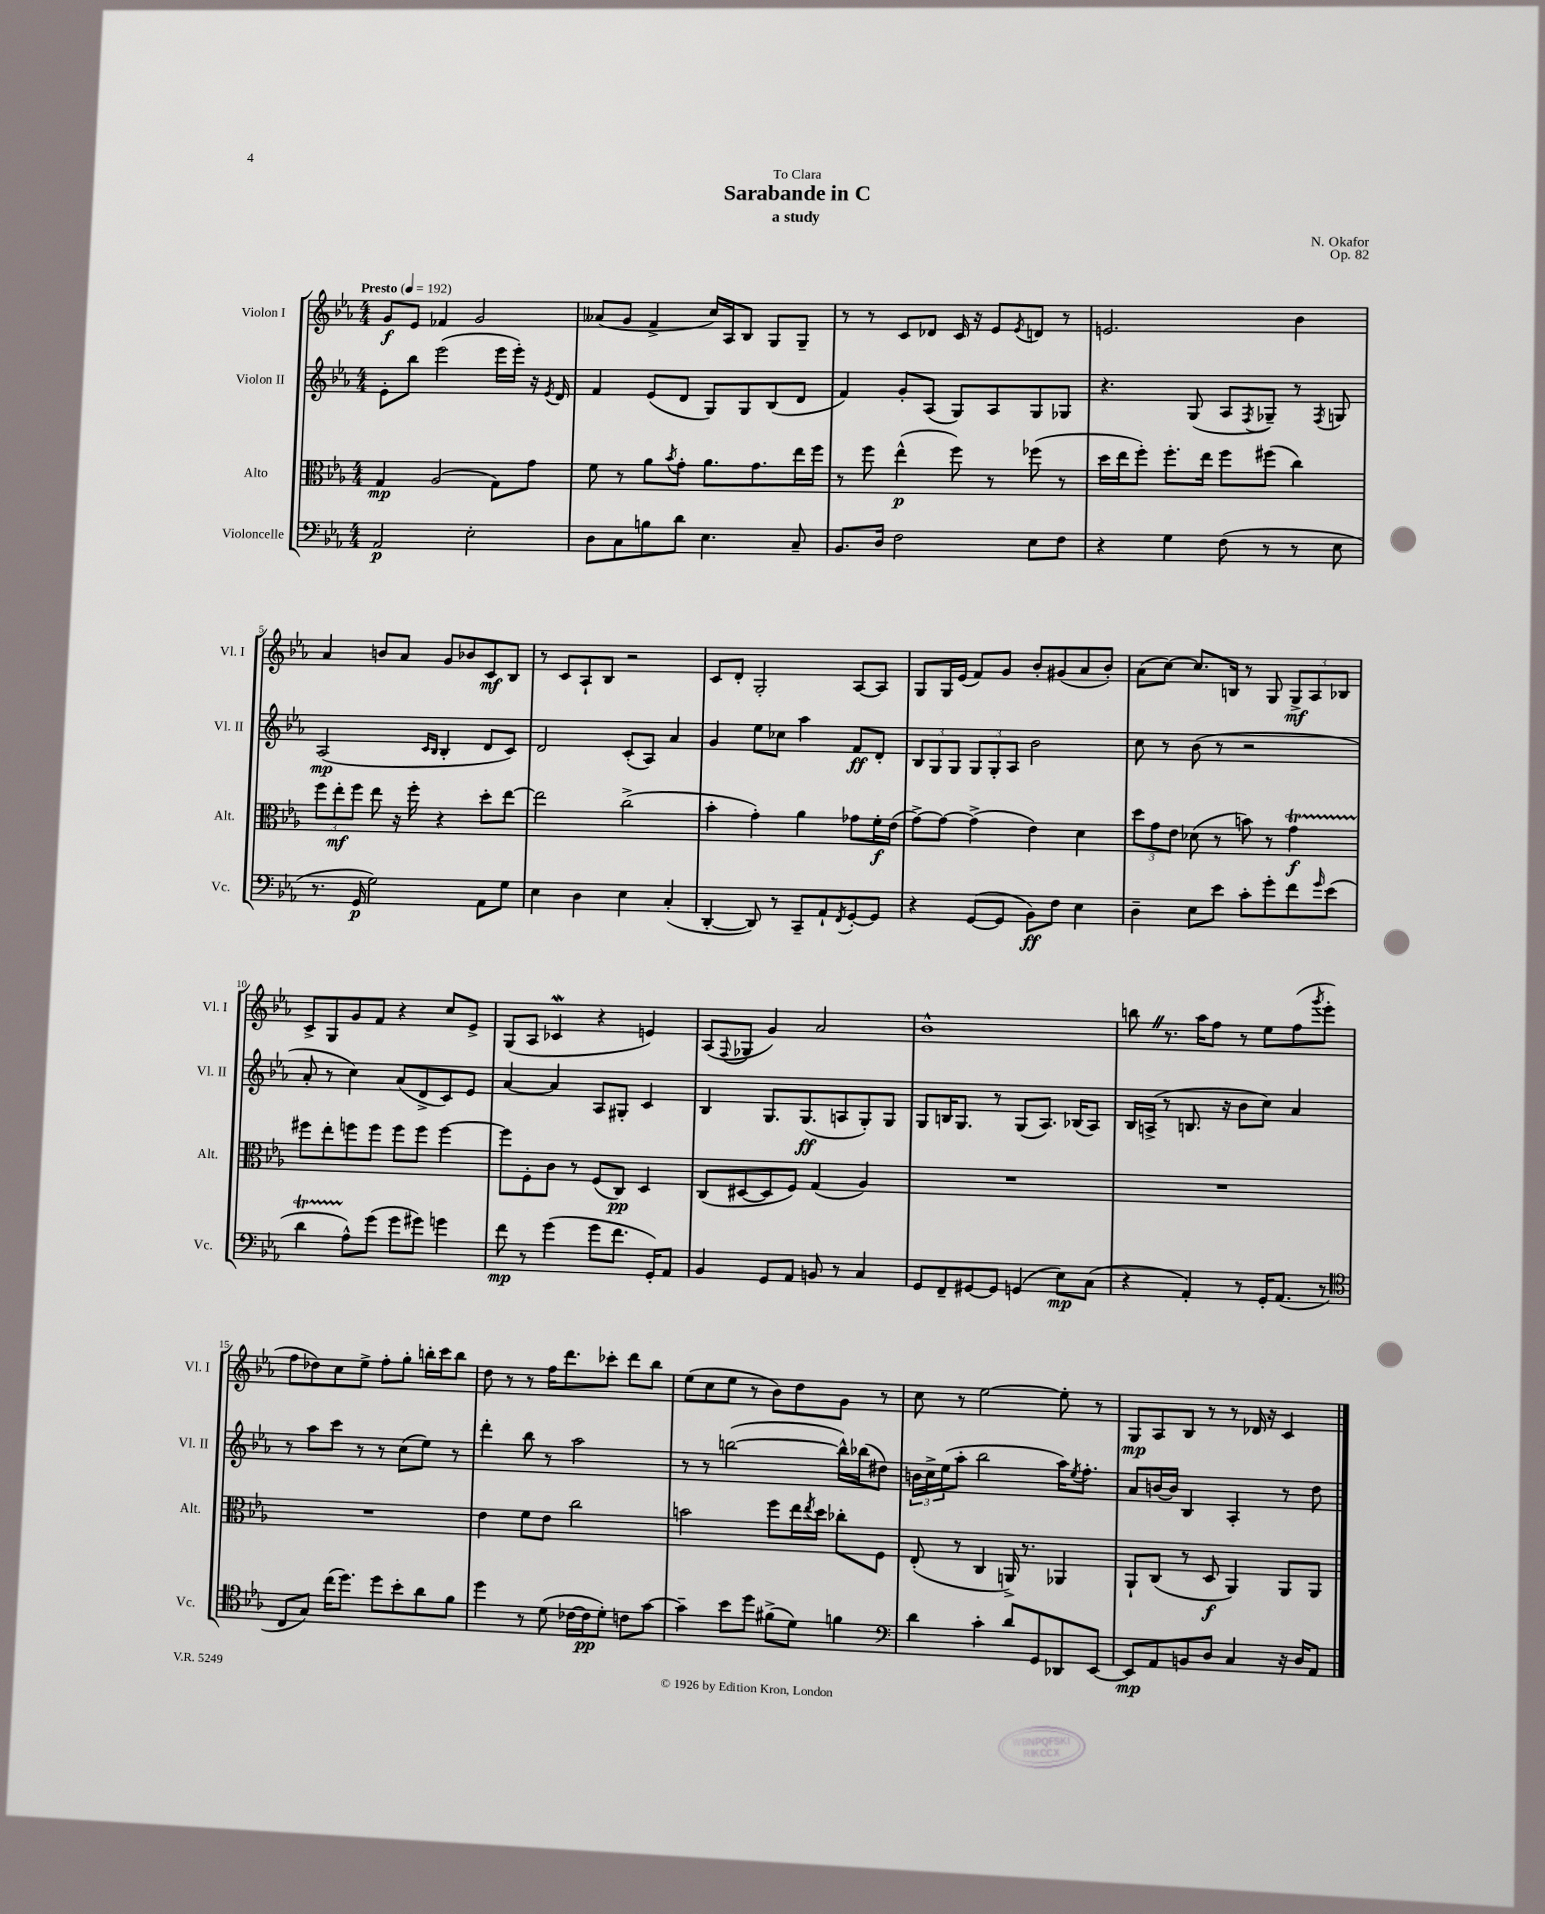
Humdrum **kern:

**kern	**dynam	**kern	**dynam	**kern	**dynam	**kern	**dynam
*part4	*part4	*part3	*part3	*part2	*part2	*part1	*part1
*staff4	*staff4	*staff3	*staff3	*staff2	*staff2	*staff1	*staff1
*I"Violoncelle	*	*I"Alto	*	*I"Violon II	*	*I"Violon I	*
*I'Vc.	*	*I'Alt.	*	*I'Vl. II	*	*I'Vl. I	*
*clefF4	*	*clefC3	*	*clefG2	*	*clefG2	*
*k[b-e-a-]	*	*k[b-e-a-]	*	*k[b-e-a-]	*	*k[b-e-a-]	*
*M4/4	*	*M4/4	*	*M4/4	*	*M4/4	*
*MM192	*	*MM192	*	*MM192	*	*MM192	*
=1	=1	=1	=1	=1	=1	=1	=1
!	!	!	!	!	!	!LO:TX:a:B:t=Presto	!
2AA-/	p	4G/	mp	8e-'\L	.	8g/L	f
.	.	.	.	8bb-\J	.	8e-/J	.
.	.	(2A-/	.	(2eee-\	.	4f-X/	.
2E-'\	.	.	.	.	.	2g/	.
.	.	8G\L)	.	16eee-\LL	.	.	.
.	.	.	.	16eee-'\JJ)	.	.	.
.	.	8g\J	.	16r	.	.	.
.	.	.	.	8qe-/	.	.	.
.	.	.	.	16d/	.	.	.
=2	=2	=2	=2	=2	=2	=2	=2
8D\L	.	8f\	.	4f/	.	(8a--X/L	.
8C\	.	8r	.	.	.	8g/J	.
8Bn\	.	8a-\L	.	(8e-/L	.	4f^/	.
.	.	8qb-/	.	.	.	.	.
8d\J	.	8g'\J	.	8d/J	.	.	.
4.E-\	.	8.a-\L	.	8G/L)	.	16cc/LL)	.
.	.	.	.	.	.	16A-/J	.
.	.	.	.	8G/	.	8B-/J	.
.	.	8.g\	.	.	.	.	.
.	.	.	.	(8B-/	.	8G/L	.
8C~/	.	16ee-\L	.	8d/J	.	8G~/J	.
.	.	16ff\JJ	.	.	.	.	.
=3	=3	=3	=3	=3	=3	=3	=3
8.BB-/L	.	8r	.	4f/)	.	8r	.
.	.	8ff\	.	.	.	8r	.
16D/Jk	.	.	.	.	.	.	.
2F\	.	(4ee-^^\	p	8g'/L	.	8c/L	.
.	.	.	.	(8A-/J	.	8d-X/J	.
.	.	8ff\)	.	8G/L)	.	16c/	.
.	.	.	.	.	.	16r	.
.	.	8r	.	8A-/	.	8e-/L	.
.	.	.	.	.	.	8qe-/	.
8E-\L	.	(8ff-X\	.	8G/	.	8dn/J	.
8F\J	.	8r	.	8G-X/J	.	8r	.
=4	=4	=4	=4	=4	=4	=4	=4
4r	.	16dd\LL	.	4.r	.	2.en/	.
.	.	16ee-\J	.	.	.	.	.
.	.	8ff'\J)	.	.	.	.	.
4G\	.	8.ff'\L	.	.	.	.	.
.	.	.	.	(8G/	.	.	.
.	.	16ee-\Jk	.	.	.	.	.
(8F\	.	8ff\L	.	8A-/L	.	.	.
.	.	.	.	8qF/	.	.	.
8r	.	(8ff#X\J	.	8G-X~/J)	.	.	.
8r	.	4cc\)	.	8r	.	4b-\	.
.	.	.	.	8qF/	.	.	.
8E-\	.	.	.	8Gn/	.	.	.
!!LO:LB:g=z
=5	=5	=5	=5	=5	=5	=5	=5
8.r	.	12ff\L	.	(2A-/	mp	4a-/	.
.	.	12ee-'\	mf	.	.	.	.
.	.	12ff\J	.	.	.	.	.
16GG/	p	.	.	.	.	.	.
2G\)	.	8ee-\	.	.	.	8bn/L	.
.	.	16r	.	.	.	8a-/J	.
.	.	16ff'\	.	.	.	.	.
.	.	.	.	16qqc/LL	.	.	.
.	.	.	.	16qqB-/JJ	.	.	.
.	.	4r	.	4B-'/	.	8g/L	.
.	.	.	.	.	.	8b-X/	.
8AA-\L	.	8dd'\L	.	8d/L	.	8c/	mf
8G\J	.	[8ee-\J	.	8c/J)	.	8B-/J	.
=6	=6	=6	=6	=6	=6	=6	=6
4E-\	.	2ee-\]	.	2d/	.	8r	.
.	.	.	.	.	.	8c/L	.
4D\	.	.	.	.	.	8A-`/	.
.	.	.	.	.	.	8B-/J	.
4E-\	.	(2cc^\	.	(8c'/L	.	2r	.
.	.	.	.	8A-/J)	.	.	.
(4C'/	.	.	.	4a-/	.	.	.
=7	=7	=7	=7	=7	=7	=7	=7
[4DD'/	.	4b-'\	.	4g/	.	8c/L	.
.	.	.	.	.	.	8d'/J	.
8DD/])	.	4g'\)	.	8ee-\L	.	2G'/	.
8r	.	.	.	8cc-X\J	.	.	.
8CC~/L	.	4a-\	.	4aa-\	.	.	.
8AA-`/	.	.	.	.	.	.	.
8qFF/	.	.	.	.	.	.	.
[8GG'/	.	8g-X\L	.	8f/L	ff	[8A-/L	.
8GG/J]	.	16f'\L	f	8d'/J	.	8A-/J]	.
.	.	(16e-\JJ	.	.	.	.	.
=8	=8	=8	=8	=8	=8	=8	=8
4r	.	[8g^\L)	.	12B-/L	.	8G/L	.
.	.	.	.	12G/	.	.	.
.	.	8g\J_	.	.	.	16G/L	.
.	.	.	.	12G/J	.	.	.
.	.	.	.	.	.	(16e-/JJ	.
([8GG/L	.	(4g^\]	.	12G/L	.	8f/L)	.
.	.	.	.	12G'/	.	.	.
8GG/J]	.	.	.	.	.	8g/J	.
.	.	.	.	12A-/J	.	.	.
8BB-\L)	ff	4e-\)	.	2b-\	.	8b-'/L	.
8F\J	.	.	.	.	.	(8g#X/	.
4E-\	.	4d\	.	.	.	8a-/	.
.	.	.	.	.	.	8b-'/J)	.
=9	=9	=9	=9	=9	=9	=9	=9
4D~\	.	12dd\L	.	8cc\	.	(8a-\L	.
.	.	12g\	.	.	.	.	.
.	.	.	.	8r	.	[8cc\J)	.
.	.	12e-\J	.	.	.	.	.
8E-\L	.	(8d-X\	.	(8b-\	.	8.cc/L]	.
8e-\J	.	8r	.	8r	.	.	.
.	.	.	.	.	.	16Bn/Jk	.
8c'\L	.	8bn\)	.	2r	.	8r	.
8g'\	.	8r	.	.	.	8G/	.
8f\	.	4gt\	f	.	.	12G^/L	mf
.	.	.	.	.	.	12A-/	.
16qqg/	.	.	.	.	.	.	.
(8e-\J	.	.	.	.	.	.	.
.	.	.	.	.	.	12B-X/J	.
!!LO:LB:g=z
=10	=10	=10	=10	=10	=10	=10	=10
4dt\	.	8ff#X\L	.	8a-'/	.	8c^/L	.
.	.	8ee-'\	.	8r	.	8G/	.
8A-^^\L)	.	8ffn\	.	4cc\)	.	8g/	.
(8g\J	.	8ff\J	.	.	.	8f/J	.
8g\L	.	8ff\L	.	(8a-/L	.	4r	.
8g#X\J)	.	8ff\J	.	8d^/	.	.	.
4gn\	.	[4ff\	.	8c/)	.	8cc/L	.
.	.	.	.	8e-/J	.	8e-^/J	.
=11	=11	=11	=11	=11	=11	=11	=11
8f\	mp	8ff\L]	.	[4a-/	.	(8G/L	.
8r	.	8F'\	.	.	.	8A-/J	.
(4g\	.	8c\J	.	4a-/]	.	4c-Xw/	.
.	.	8r	.	.	.	.	.
8g\L	.	(8F/L	.	8A-/L	.	4r	.
8.f\J	.	8C/J)	pp	8G#X'/J	.	.	.
.	.	4D/	.	4c/	.	4en/)	.
16GG'/KL)	.	.	.	.	.	.	.
8AA-/J	.	.	.	.	.	.	.
=12	=12	=12	=12	=12	=12	=12	=12
4BB-/	.	(8C/L	.	4B-/	.	(8A-/L	.
.	.	.	.	.	.	8qqF/	.
.	.	[8D#X/	.	.	.	8G-X/J	.
8GG/L	.	8D#/]	.	8.G/L	.	4g/)	.
8AA-/J	.	8F/J)	.	.	.	.	.
.	.	.	.	(8.G/	ff	.	.
8BBn/	.	(4G/	.	.	.	2a-/	.
8r	.	.	.	8An/	.	.	.
4C/	.	4A-/)	.	8G'/)	.	.	.
.	.	.	.	8G/J	.	.	.
=13	=13	=13	=13	=13	=13	=13	=13
8GG/L	.	1r	.	8G/L	.	1b-^^	.
8FF~/	.	.	.	16Bn/K	.	.	.
.	.	.	.	8.G/J	.	.	.
[8GG#X/	.	.	.	.	.	.	.
8GG#/J]	.	.	.	8r	.	.	.
(4GGn/	.	.	.	(8G/L	.	.	.
.	.	.	.	8.A-/J)	.	.	.
8E-\L)	mp	.	.	.	.	.	.
.	.	.	.	(16B-X/KL	.	.	.
(8C\J	.	.	.	8A-/J)	.	.	.
=14	=14	=14	=14	=14	=14	=14	=14
4r	.	1r	.	16B-/LL	.	8bbnZ\	.
.	.	.	.	(16An^/JJ	.	.	.
.	.	.	.	8r	.	8.r	.
4AA-'/)	.	.	.	8.Bn/	.	.	.
.	.	.	.	.	.	16aa-\KL	.
.	.	.	.	.	.	8ff\J	.
.	.	.	.	16r	.	.	.
8r	.	.	.	8b-\L	.	8r	.
16GG'/KL	.	.	.	8cc\J)	.	8ee-\L	.
(8.AA-/J	.	.	.	.	.	.	.
.	.	.	.	4a-/	.	(8ff\	.
.	.	.	.	.	.	8qggg/	.
8r	.	.	.	.	.	8eee-'\J	.
!!LO:LB:g=z
=15	=15	=15	=15	=15	=15	=15	=15
*clefC4	*	*	*	*	*	*	*
8C/L	.	1r	.	8r	.	8ff\L	.
8G/J)	.	.	.	8aa-\L	.	8dd-X\)	.
(16cc\KL	.	.	.	8ccc\J	.	8cc\	.
8.dd\J)	.	.	.	.	.	.	.
.	.	.	.	8r	.	8ee-^\J	.
8dd\L	.	.	.	8r	.	8ff'\L	.
8b-'\	.	.	.	(8cc\L	.	8gg'\J	.
8a-\	.	.	.	8ee-\J)	.	16bbn'\LL	.
.	.	.	.	.	.	16ccc\J	.
8f\J	.	.	.	8r	.	8bb\J	.
=16	=16	=16	=16	=16	=16	=16	=16
4dd\	.	4e-\	.	4ddd'\	.	8dd\	.
.	.	.	.	.	.	8r	.
8r	.	8f\L	.	8bb-\	.	8r	.
(8d\	.	8e-\J	.	8r	.	16ff\KL	.
.	.	.	.	.	.	8.ddd\	.
[16c-X\LL	.	2cc\	.	2aa-\	.	.	.
16c-\J]	pp	.	.	.	.	.	.
8d'\J)	.	.	.	.	.	8ccc-X'\J	.
8cn\L	.	.	.	.	.	8ddd\L	.
[8g\J	.	.	.	.	.	8bb-\J	.
=17	=17	=17	=17	=17	=17	=17	=17
4g~\]	.	2bn\	.	8r	.	(8ee-\L	.
.	.	.	.	8r	.	8cc\	.
8b-\L	.	.	.	([2bbn\	.	8ee-\J	.
8dd\J	.	.	.	.	.	8r	.
(8f#X^\L	.	8ff\L	.	.	.	8b-\L)	.
8d\J)	.	16ee-\L	.	.	.	8dd\	.
.	.	8qee-/	.	.	.	.	.
.	.	16dd\JJ	.	.	.	.	.
4fn\	.	8cc-X'\L	.	16bb^^\LL])	.	8g\J	.
.	.	.	.	(16bb-X\J	.	.	.
.	.	8F\J	.	8dd#X\J)	.	8r	.
=18	=18	=18	=18	=18	=18	=18	=18
*clefF4	*	*	*	*	*	*	*
4d\	.	(8E-'/	.	24bn\LL	.	8cc\	.
.	.	.	.	24cc^\	.	.	.
.	.	.	.	(24ee-\J	.	.	.
.	.	8r	.	8aa-'\J	.	8r	.
4c'\	.	4C/	.	2bb-\	.	[2ee-\	.
8d/L	.	16AAn^/)	.	.	.	.	.
.	.	8.r	.	.	.	.	.
8GG/	.	.	.	.	.	.	.
8DD-X/	.	4AA-X/	.	16aa-\KL)	.	8ee-'\]	.
.	.	.	.	8qee-/	.	.	.
.	.	.	.	8.ff'\J	.	.	.
[8EE-/J	.	.	.	.	.	8r	.
=19	=19	=19	=19	=19	=19	=19	=19
8EE-/L]	mp	8AA-`/L	.	8a-/L	.	8G/L	mp
8AA-/	.	(8C/J	.	[16bn/L	.	8A-/	.
.	.	.	.	16b/JJ]	.	.	.
8BBn/	.	8r	.	4B-/	.	8B-/J	.
8D/J	.	8D/	f	.	.	8r	.
4C/	.	4AA-/)	.	4A-'/	.	8r	.
.	.	.	.	.	.	16d-X/	.
.	.	.	.	.	.	16r	.
16r	.	8AA-/L	.	8r	.	4c/	.
16D/KL	.	.	.	.	.	.	.
8AA-/J	.	8AA-/J	.	8dd\	.	.	.
==	==	==	==	==	==	==	==
*-	*-	*-	*-	*-	*-	*-	*-
